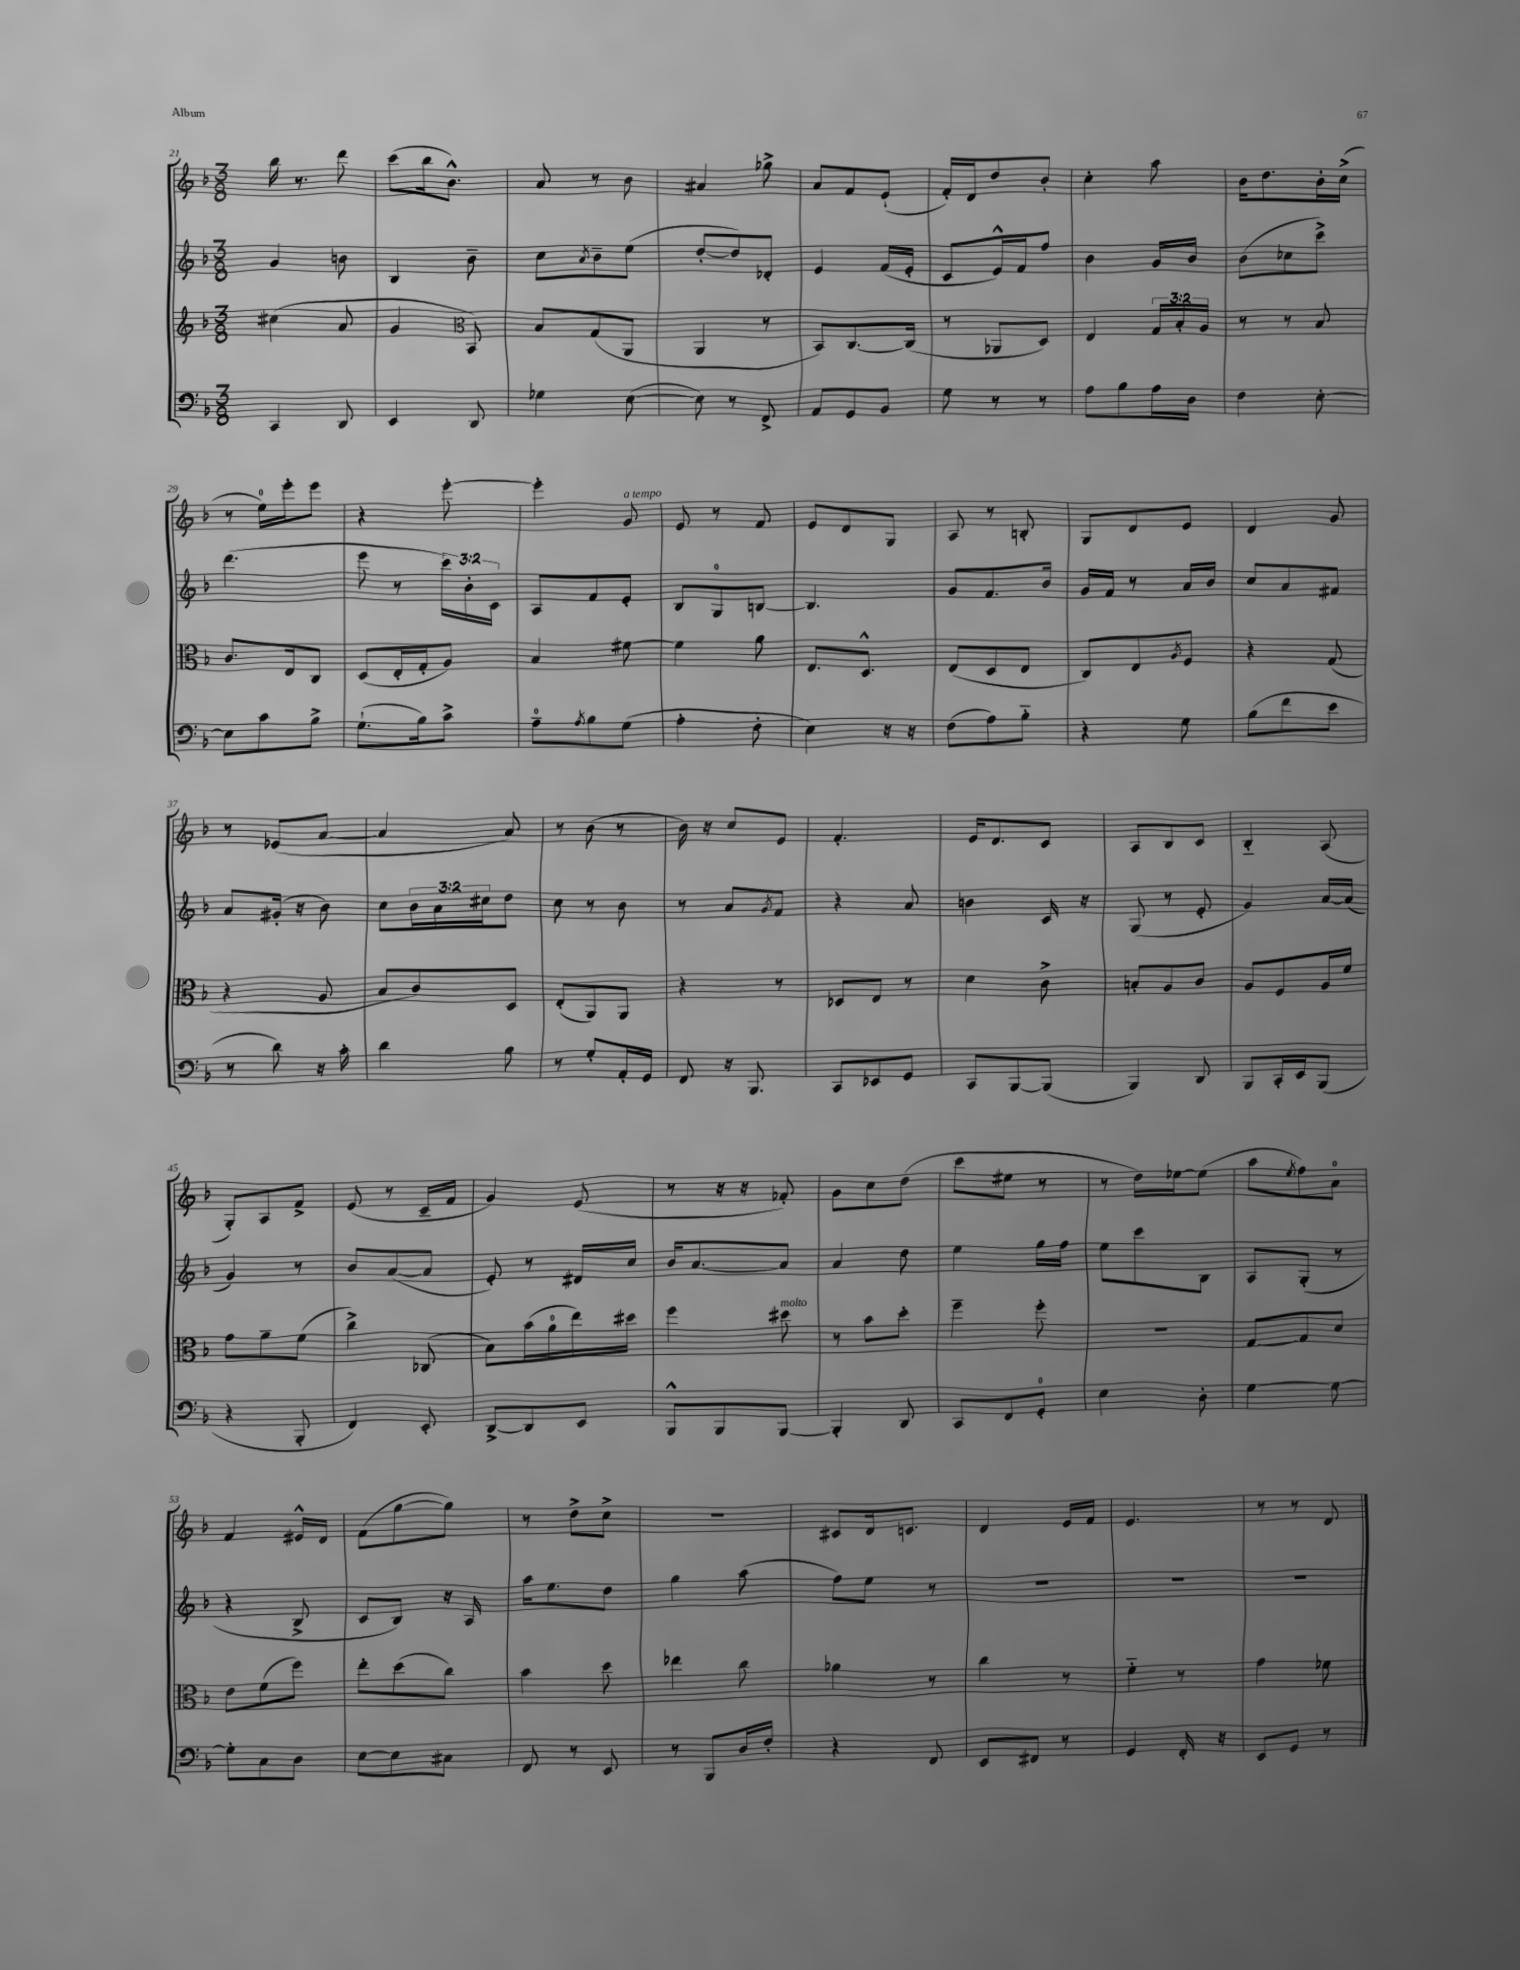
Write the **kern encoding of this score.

**kern	**kern	**kern	**kern
*staff4	*staff3	*staff2	*staff1
*clefF4	*clefG2	*clefG2	*clefG2
*k[b-]	*k[b-]	*k[b-]	*k[b-]
*M3/8	*M3/8	*M3/8	*M3/8
4CC	(4cc#	4g	16bb-
.	.	.	8.r
8DD	8a	8b	8ddd
=	=	=	=
4EE	4g	4B-	(8ccc
.	.	.	16bb-
.	.	.	8.b-^^)
*	*clefC3	*	*
8DD	8BB-)	8b-~	.
=	=	=	=
4G-	8B-	8cc	8a
.	.	8qa	.
.	(8G	8b-~	8r
([8E	8AA	(8ee	8b-
=	=	=	=
8E])	4AA	[8dd'	4a#
8r	.	8dd])	.
8FF^	8r	8d-'	8gg-^
=	=	=	=
8AA	8BB-)	4e	8a
8GG	[8.C	.	8f
8BB-	.	(16f	(8e`
.	(16C]	16e'	.
=	=	=	=
8G	8r	8c	16f')
.	.	.	16d
8r	8AA-	16e^^)	8dd
.	.	16f	.
8r	8D)	8ff	8b-'
=	=	=	=
8A	4E	4b-	4cc'
8B-	.	.	.
16A	24G	16g	8aa
.	24B-'	.	.
16D	.	16b-	.
.	24A	.	.
=	=	=	=
4F	8r	(8b-	16b-
.	.	.	8.dd
.	8r	8cc-	.
[8E'	8B-	8ccc^)	16b-'
.	.	.	(16cc^
=	=	=	=
8E]	8.c	(4.ddd	8r
8c	.	.	16ee)
.	16E	.	16eee'
8B-^	8C	.	8eee
=	=	=	=
(8.G`	(8D	8eee	4r
.	16E'	8r	.
16B-)	16G'	.	.
8c^	8A)	24ccc)	[8eee'
.	.	24b-'	.
.	.	24c	.
=	=	=	=
8A~	4B-	8A	4eee']
8qA	.	.	.
8B-	.	8f	.
(8G	[8f#	8e'	8g
=	=	=	=
4A'	4f#]	8B-	8e
.	.	8G	8r
8F'	8a	[8B	8f
=	=	=	=
4E)	8.E	4.B]	8e
.	.	.	8d
.	8.D^^	.	.
16r	.	.	8G
16r	.	.	.
=	=	=	=
(8F	(8E	8g	8A
8A)	8D	8.f	8r
8B-'~	8E	.	8B'
.	.	16b-	.
=	=	=	=
4r	8C)	16g	8G
.	.	16f	.
.	8E	8r	8d
.	8qA	.	.
8G	8F	16a	8e
.	.	16b-	.
=	=	=	=
(8B-	4r	8cc	4d
8f	.	8a	.
8e	(8G	8f#	8g
=	=	=	=
8r	4r	8a	8r
8d)	.	(16g#'	(8e-
.	.	16r	.
16r	8A	8b-)	[8a
16c'	.	.	.
=	=	=	=
4d	8B-	8cc	4a]
.	8c)	24b-	.
.	.	24a	.
.	.	24cc#	.
8B-	8D	8dd	8a)
=	=	=	=
8r	(8E'	8cc	8r
8G'	8AA)	8r	(8b-
16AA'	8AA	8b-	8r
16GG	.	.	.
=	=	=	=
8FF	4r	8r	16b-)
.	.	.	16r
16r	.	8a	8cc
8.BBB-	.	.	.
.	.	8qg	.
.	8r	8f	8e
=	=	=	=
8CC	8D-	4r	4.f'
8EE-	8E	.	.
8GG	8r	8a	.
=	=	=	=
8CC	4d	4b	16e
.	.	.	8.d
[8BBB-	.	.	.
(8BBB-]	8c^	16c	8c
.	.	16r	.
=	=	=	=
4BBB-)	8B'	(8G	8A
.	8A	8r	8B-
8DD	8c	8e'	8c
=	=	=	=
8BBB-	8A	4g)	4B-'~
16CC'	8F	.	.
16EE	.	.	.
(8BBB-	16A	[16a	(8A
.	16f	(16a]	.
=	=	=	=
4r	8g	4g)	8G')
.	8a~	.	8A
8BBB-'	(8f	8r	8f^
=	=	=	=
4FF)	4cc^)	8b-	(8e
.	.	([8a	8r
8EE'	(8C-	8a]	16c~
.	.	.	16f
=	=	=	=
[8DD^	8B-)	8e')	4g)
8DD]	(16b-	8r	.
.	16a	.	.
8EE	16ee)	16d#	(8e
.	16dd#	16cc	.
=	=	=	=
8BBB-^^	4ff	16b-	8r
.	.	[8.a	.
8BBB-	.	.	16r
.	.	.	16r
[8BBB-	8dd#	8a]	8f-')
=	=	=	=
4BBB-']	8r	4a	8g
.	8b-	.	8cc
8DD	8dd'	8dd	(8dd
=	=	=	=
8CC	4ff~	4ee	8ccc
8FF	.	.	8ee#
8GG'	8ff'	16gg	8r
.	.	16ff	.
=	=	=	=
4E	4.r	8ee	8r
.	.	8ccc	16dd)
.	.	.	[16ee-
8D'	.	8B-	(8ee-]
=	=	=	=
[4G	[8G	8A	8aa
.	.	.	8qee
.	8G]	(8G'	8ff)
8G_	8d	8r	8a
=	=	=	=
8G']	8e	4r	4f
8C	(8f	.	.
8D	8ff)	8B-^	16e#^^
.	.	.	16d
=	=	=	=
[8E	8ee'	8c	(8f
8E]	(8dd	8B-)	[8gg
8C#	8cc)	16r	8gg])
.	.	16A	.
=	=	=	=
8FF	4b-	16aa	8r
.	.	8.ee	.
8r	.	.	8dd^
8EE	8dd	8dd	8cc^
=	=	=	=
8r	4ee-	4gg	4.r
8BBB-	.	.	.
16D	8cc	(8aa	.
16F'	.	.	.
=	=	=	=
4r	4a-	8ff)	8c#
.	.	8ee	16d
.	.	.	8.c
8FF	8r	8r	.
=	=	=	=
8EE	4cc	4.r	4d
8FF#	.	.	.
8r	8r	.	16e
.	.	.	16f
=	=	=	=
4GG	4f'~	4.r	4.e
16FF'	8r	.	.
16r	.	.	.
=	=	=	=
8EE	4g	4.r	8r
8GG	.	.	8r
8r	8f-	.	8d
==	==	==	==
*-	*-	*-	*-
